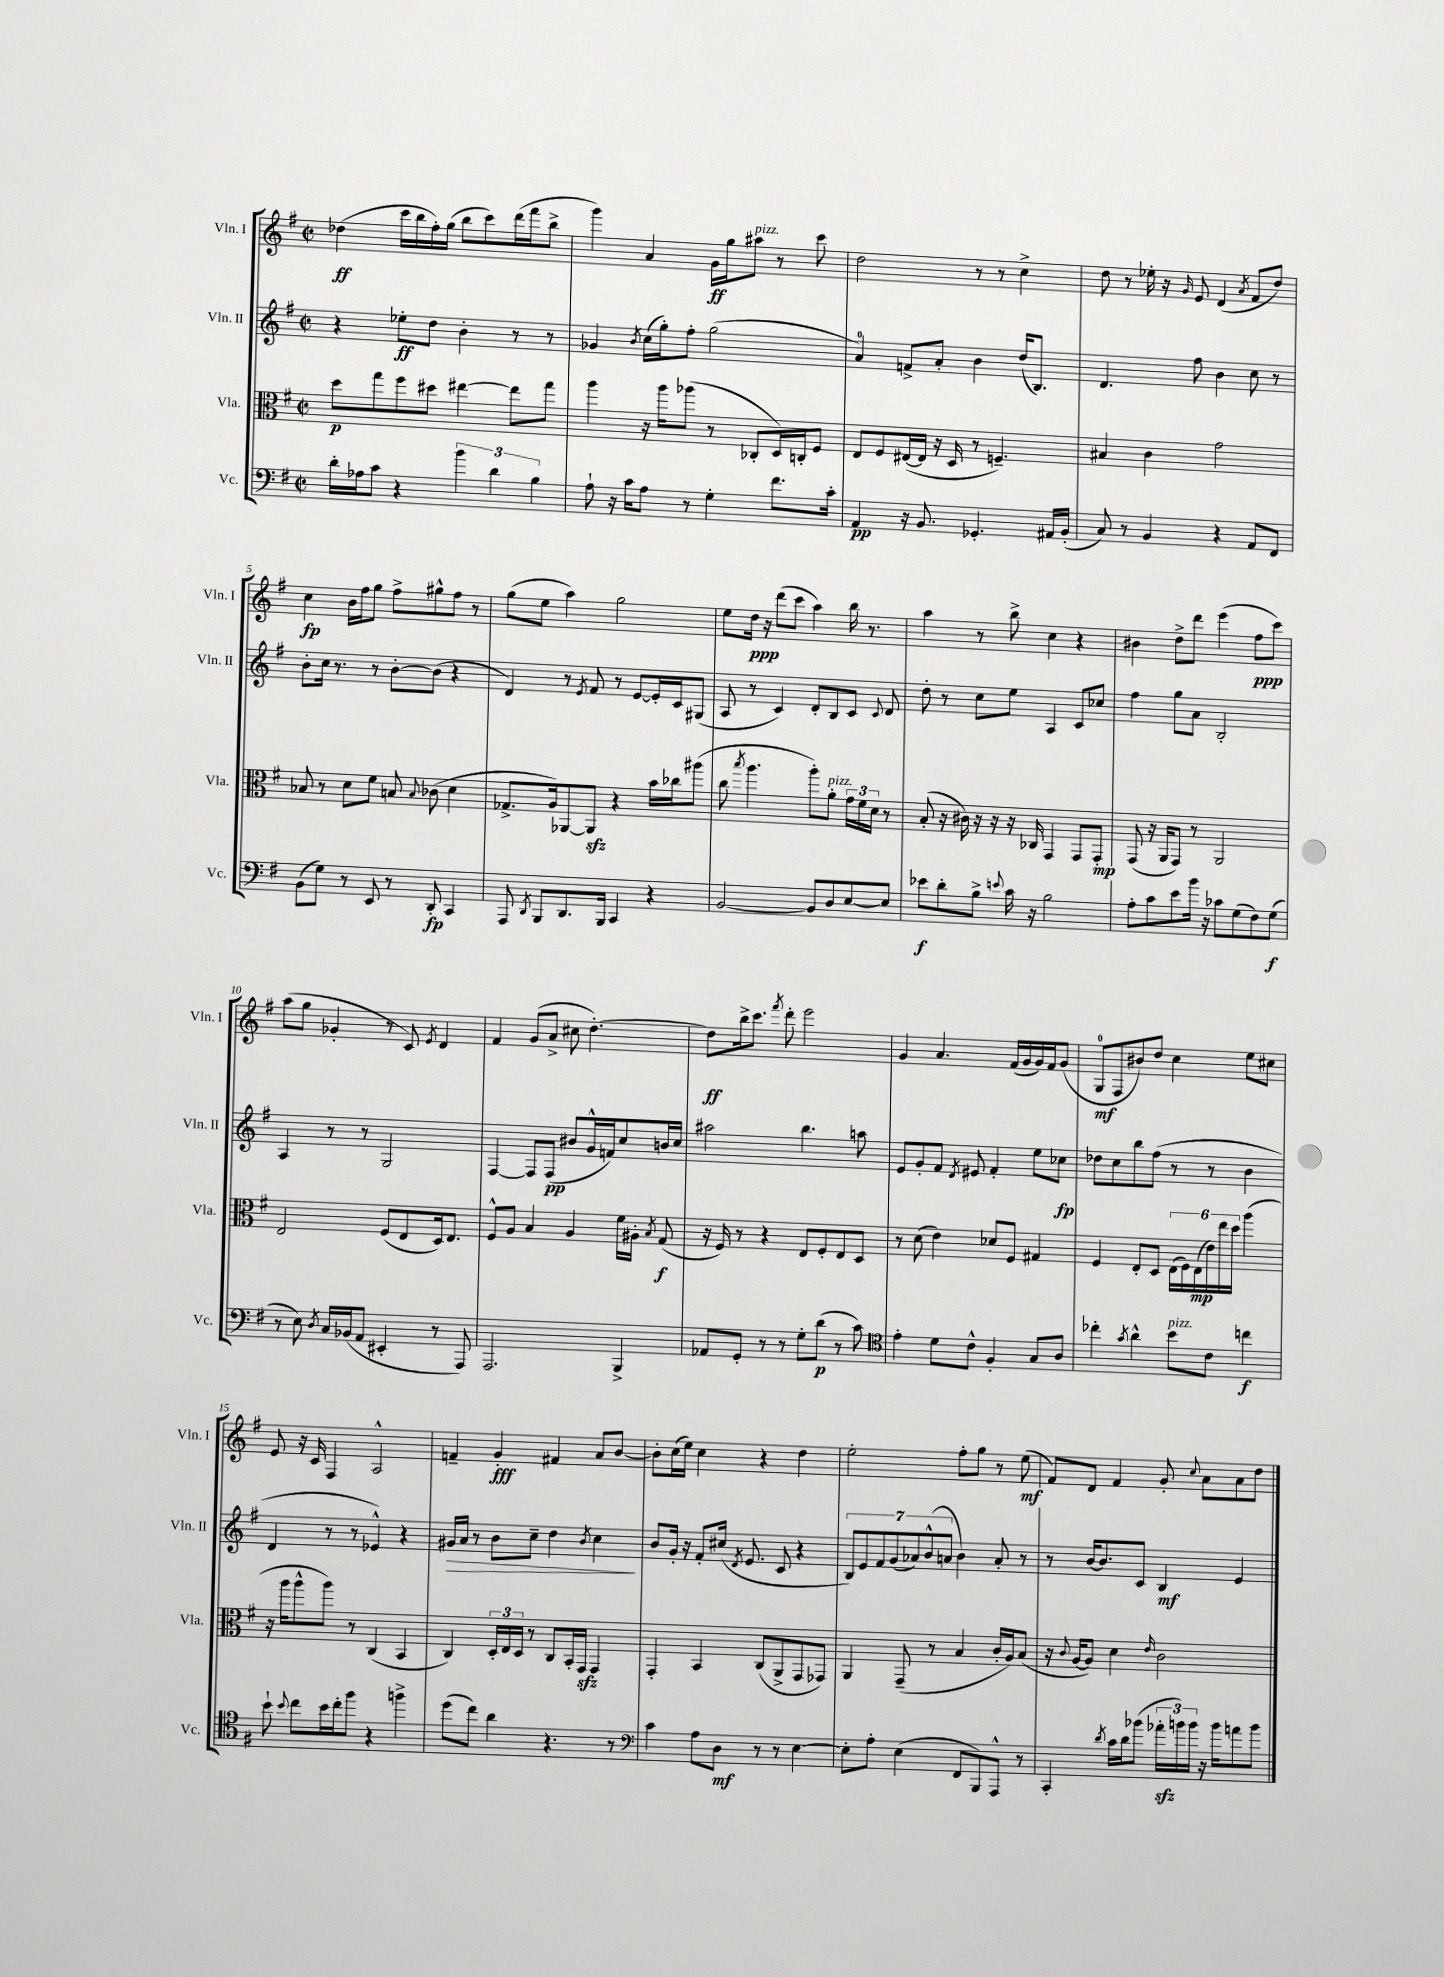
<<
\new StaffGroup <<
\new Staff = "s0" \with { instrumentName = "Vln. I" shortInstrumentName = "Vln. I" } {
    \clef treble \key g \major \defaultTimeSignature \time 2/2
    \autoBeamOff des''4\ff( c'''16[ b''16 fis''16-.) g''16]( b''8[ c'''8) d'''16( fis'''16 b''8]-> |
    g'''4) a'4 g'16[\ff g''16 ais''8]^\markup { \italic "pizz." } r8 c'''8 |
    d''2 r8 r8 c''4-> |
    d''8 r8 ees''16-. r16 \grace { g'16 } e'8 d'4( \acciaccatura { a'8 } fis'8[ d''8]) |
    c''4\fp b'16[ fis''16 g''8] fis''8[-> gis''8-^ fis''8] r8 |
    g''8[( e''8] a''4) g''2 |
    e''8[ d''16]\ppp r16 d'''8[( c'''8] a''4) b''16 r8. |
    a''4 r8 b''8-> c''4 r4 |
    bis'4 d''8[-> d'''8] e'''4( fis''8[\ppp c'''8]) |
    a''8[( g''8] ges'4-. r8 c'8) \acciaccatura { e'8 } d'4 |
    fis'4 g'8[( a'8]-> cis''8 d''4.~-.) |
    d''8[\ff b''16-> c'''8.] \acciaccatura { fis'''8 } d'''8-. e'''2 |
    g'4 a'4. fis'16[( g'16 g'16) fis'16 g'8]( |
    g8[-0\mf fis8 bis'8) d''8] c''4 e''8[ cis''8] |
    e'8 r16 c'16 fis4 a2-^ |
    f'4-- g'4-.\fff fis'4 a'8[ b'8]~ |
    b'8[-. c''16( e''16]) c''4 r4 d''4 |
    e''2-. fis''8[-. g''8] r8 e''8\mf( |
    fis'8[) d'8] fis'4 g'8-. \appoggiatura { c''8 } a'8[ a'8 d''8] \bar "|." |
}
\new Staff = "s1" \with { instrumentName = "Vln. II" shortInstrumentName = "Vln. II" } {
    \clef treble \key g \major \defaultTimeSignature \time 2/2
    \autoBeamOff r4 ees''8[-.\ff d''8] b'4-. r8 r8 |
    ges'4 \acciaccatura { b'8 } c''16[( g''16-.) fis''8]-. g''2( |
    a'4-0) f'8[-> a'8]-. b'4 d''16[( b8.]) |
    d'4. fis''8 b'4 c''8 r8 |
    b'8[-. c''16] r8. r8 b'8[~-. b'8]( r4 |
    d'4) r8 \acciaccatura { e'8 } fis'8 r8 e'8[~ e'16-. c'16 gis8]( |
    a8 r8 c'4) d'8[-. b8 c'8] \appoggiatura { c'8 } d'8 |
    d''8-. r8 c''8[ e''8] a4 c'8[ ces''8] |
    fis''4 g''8[ a'8] b2-. |
    a4 r8 r8 g2 |
    fis4~ fis8[ fis8]\pp( bis'8[ g'16-^ f'16) c''8 b'16 c''16] |
    ais''2 b''4. a''8 |
    e'8[ g'8-. fis'8] \acciaccatura { d'8 } eis'8 fis'4-. e''8[ ces''8]\fp |
    des''8[ c''8 b''8 fis''8]( r8 r8 b'4 |
    d'4 r8 r8 ees'4-^) r4 |
    gis'16[\> a'16] r8 b'8[ c''8]-- d''4 \acciaccatura { b'8 } c''4\! |
    b'8[ g'16]-. r16 fis'8[-. cis''16]( \acciaccatura { d'8 } e'8. c'8 r4 |
    \tuplet 7/4 { b8[) e'8 fis'8 g'8( aes'8) b'8-^( a'8] } b'4) a'8-. r8 |
    r8 b'16[~ b'8. c'8] b4\mf e'4 \bar "|." |
}
\new Staff = "s2" \with { instrumentName = "Vla." shortInstrumentName = "Vla." } {
    \clef alto \key g \major \defaultTimeSignature \time 2/2
    \autoBeamOff d''8[\p g''8 fis''8 dis''8] eis''4~ eis''8[ g''8] |
    a''4 r16 a''16[ aes''8]( r8 ces8[-. d16) c16-. fis8] |
    e8[ fis8 eis16~( eis16] r16 d16 r8 f4.--) |
    bis4 c'4 g'2 |
    bes8 r8 d'8[ fis'8] b8 \appoggiatura { b8 } ces'8( d'4 |
    ges8.[-> a16) aes,8~ aes,8]\sfz r4 b'16[ ces''16 ais''8]( |
    c''8 \acciaccatura { b''8 } a''4. a''8[-.) a'8]-.^\markup { \italic "pizz." } \tuplet 3/2 { g'16[ fis'16 d'16] } r8 |
    b8-.( r16 cis'16) r16 r16 r16 ces16 g,4 g,8[ g,8]-.\mp |
    g,8( r16 a,16[ g,8]) r8 a,2 |
    e2 fis8[( e8 d16) e8.] |
    fis8[-^ a8] b4 a4 fis'16[ ais16]-. \acciaccatura { b8 } g8\f( |
    r16 fis16) r8 r4 e8[ fis8-. e8 d8] |
    r8 d'8( e'4) des'8[ fis8] gis4 |
    fis4 e8[-. d8] \tuplet 6/4 { e16[( fis16) e16\mp( e'16) e''16 d''16] } a''4( |
    r16 a''16[ a''8-^ a''8]) r8 c4( b,4 |
    c4) \tuplet 3/2 { d16[-. e16 d16] } r8 c8[ b,16-. g,16]\sfz g,4 |
    g,4-. b,4 c8[( a,8-> g,8 ges,8]) |
    a,4 g,8--( r8 b4 c'16[-. a16) b8]( |
    r16 \appoggiatura { c'8 } a16[~ a8]) d'4 \grace { e'16 } c'2 \bar "|." |
}
\new Staff = "s3" \with { instrumentName = "Vc." shortInstrumentName = "Vc." } {
    \clef bass \key g \major \defaultTimeSignature \time 2/2
    \autoBeamOff d'16[-. aes16 c'8] r4 \tuplet 3/2 { b'4 d'4 b4 } |
    a8-! r16 c'16[ a8] r8 g4-. fis'8.[ c'16]-. |
    a,4\pp r16 b,8. ges,4.-. ais,16[ b,16]-.( |
    c8) r8 b,4 r4 a,8[ fis,8] |
    b,8[( g8]) r8 e,8 r8 d,8-.\fp c,4 |
    a,,8 \acciaccatura { d,8 } b,,8[ d,8. b,,16] c,4 r4 |
    b,2~ b,8[ d8 e8~ e8] |
    ees'8[\f d'8-. b8]-> \appoggiatura { e'8 } c'16 r16 b2 |
    a8[-. c'8 e'8 b'16] r16 ces'8[ g8( fis8) g8]\f( |
    r8 e8) \acciaccatura { d8 } c16[ bes,16( a,8] eis,4-. r8 a,,8) |
    a,,2. b,,4-> |
    aes,8[ g,8]-. r8 r8 g8[-. d'8]\p( r8 c'8) |
    \clef tenor e'4-. d'8[ c'8]-^ fis4-. g8[ a8] |
    ces''4-. \acciaccatura { g'8 } a'4-^ b'8[^\markup { \italic "pizz." } c'8] c''4\f |
    b'8-! \appoggiatura { b'8 } c''8[ b'16 c''16-. fis''8] r4 f''4-> |
    d''8[( c''8]) a'4 r4. r8 |
    \clef bass c'4 a8[ d8]\mf r8 r8 e4~ |
    e8[-. a8]-. e4( fis,8[ b,,8) a,,8]-^ r8 |
    c,4-. \acciaccatura { d'8 } c'16[ d'16 bes'8]( \tuplet 3/2 { aes'16[-.\sfz b'16) b'16] } r16 b'16[ a'8 b'8] \bar "|." |
}
>>
>>
